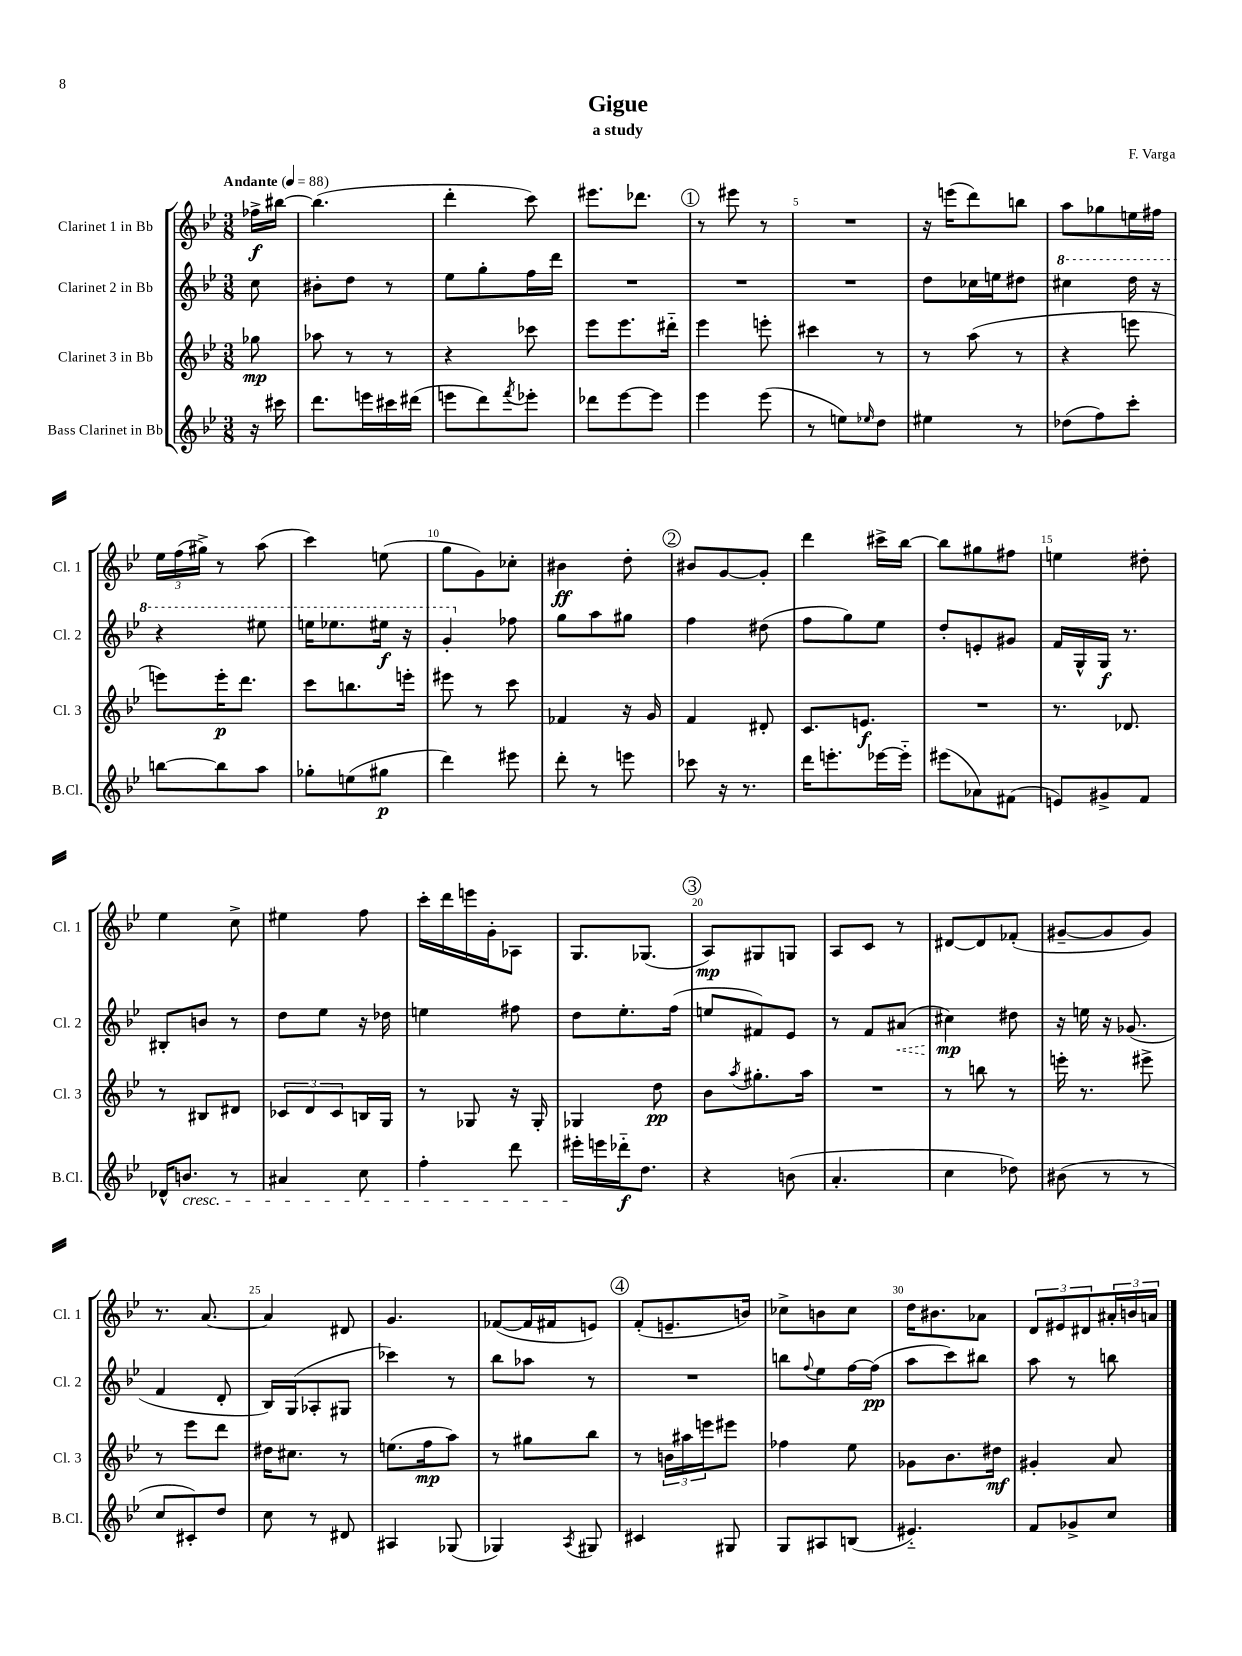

**kern	**dynam	**kern	**dynam	**kern	**dynam	**kern	**dynam
*part4	*part4	*part3	*part3	*part2	*part2	*part1	*part1
*staff4	*staff4	*staff3	*staff3	*staff2	*staff2	*staff1	*staff1
*I"Bass Clarinet in Bb	*	*I"Clarinet 3 in Bb	*	*I"Clarinet 2 in Bb	*	*I"Clarinet 1 in Bb	*
*I'B.Cl.	*	*I'Cl. 3	*	*I'Cl. 2	*	*I'Cl. 1	*
*clefG2	*	*clefG2	*	*clefG2	*	*clefG2	*
*k[b-e-]	*	*k[b-e-]	*	*k[b-e-]	*	*k[b-e-]	*
*M3/8	*	*M3/8	*	*M3/8	*	*M3/8	*
*MM88	*	*MM88	*	*MM88	*	*MM88	*
=	=	=	=	=	=	=	=
!	!	!	!	!	!	!LO:TX:a:B:t=Andante	!
16r	.	8gg-X\	mp	8cc\	.	16ff-X^\LL	f
16ccc#X\	.	.	.	.	.	[16bb#X\JJ	.
=1	=1	=1	=1	=1	=1	=1	=1
8.ddd\L	.	8aa-X\	.	8b#X'\L	.	(4.bb#\]	.
.	.	8r	.	8dd\J	.	.	.
16eeen\L	.	.	.	.	.	.	.
16ccc#X\	.	8r	.	8r	.	.	.
(16ddd#X\JJ	.	.	.	.	.	.	.
=2	=2	=2	=2	=2	=2	=2	=2
8eeen\L	.	4r	.	8ee-\L	.	4ddd'\	.
8ddd\)	.	.	.	8gg'\	.	.	.
8qfff/	.	.	.	.	.	.	.
8eee-X'\J	.	8ccc-X\	.	16ff\L	.	8ccc\)	.
.	.	.	.	16ddd\JJ	.	.	.
=3	=3	=3	=3	=3	=3	=3	=3
8ddd-X\L	.	8eee-\L	.	4.r	.	8.eee#X\L	.
[8eee-\	.	8.eee-\	.	.	.	.	.
.	.	.	.	.	.	8.ddd-X\J	.
8eee-\J]	.	.	.	.	.	.	.
.	.	16ddd#X\Jk	.	.	.	.	.
!!LO:REH:place=s1:t=1
=4	=4	=4	=4	=4	=4	=4	=4
4eee-\	.	4eee-\	.	4.r	.	8r	.
.	.	.	.	.	.	8eee#X\	.
(8eee-\	.	8eeen'\	.	.	.	8r	.
=5	=5	=5	=5	=5	=5	=5	=5
8r	.	4ccc#X\	.	4.r	.	4.r	.
8een\L)	.	.	.	.	.	.	.
16qqee-X/	.	.	.	.	.	.	.
8dd\J	.	8r	.	.	.	.	.
=6	=6	=6	=6	=6	=6	=6	=6
4ee#X\	.	8r	.	8dd\L	.	16r	.
.	.	.	.	.	.	(16eeen\KL	.
.	.	(8aa\	.	16cc-X\L	.	8ddd\)	.
.	.	.	.	16een\J	.	.	.
8r	.	8r	.	8dd#X\J	.	8bbn\J	.
=7	=7	=7	=7	=7	=7	=7	=7
*	*	*	*	*8va	*	*	*
(8dd-X\L	.	4r	.	4ccc#X\	.	8aa\L	.
8ff\)	.	.	.	.	.	8gg-X\	.
8ccc'\J	.	8eeen\	.	16ddd\	.	16een\L	.
.	.	.	.	16r	.	16ff#X\JJ	.
!!LO:LB:g=z
=8	=8	=8	=8	=8	=8	=8	=8
[8bbn\L	.	8eeen\L)	.	4r	.	24ee-\LL	.
.	.	.	.	.	.	(24ff\	.
.	.	.	.	.	.	24gg#X^\JJ)	.
8bb\]	.	16eee'\K	p	.	.	8r	.
.	.	8.ddd\J	.	.	.	.	.
8aa\J	.	.	.	8eee#X\	.	(8aa\	.
=9	=9	=9	=9	=9	=9	=9	=9
8gg-X'\L	.	8ccc\L	.	16eeen\KL	.	4ccc\)	.
.	.	.	.	8.eee-X\	.	.	.
(8een\	.	8.bbn\	.	.	.	.	.
8gg#X\J	p	.	.	16eee#X\Jk	f	(8een\	.
.	.	16eeen'\Jk	.	16r	.	.	.
=10	=10	=10	=10	=10	=10	=10	=10
4ddd\)	.	8eee#X\	.	4gg'/	.	8gg\L	.
.	.	8r	.	.	.	8g\)	.
*	*	*	*	*X8va	*	*	*
8eee#X\	.	8ccc\	.	8ff-X\	.	8cc-X'\J	.
=11	=11	=11	=11	=11	=11	=11	=11
8ddd'\	.	4f-X/	.	8gg\L	.	4b#X\	ff
8r	.	.	.	8aa\	.	.	.
8eeen\	.	16r	.	8gg#X\J	.	8dd'\	.
.	.	16g/	.	.	.	.	.
!!LO:REH:place=s1:t=2
=12	=12	=12	=12	=12	=12	=12	=12
8ccc-X\	.	4f/	.	4ff\	.	8b#X/L	.
16r	.	.	.	.	.	[8g/	.
8.r	.	.	.	.	.	.	.
.	.	8d#X'/	.	(8dd#X\	.	8g'/J]	.
=13	=13	=13	=13	=13	=13	=13	=13
16ddd\KL	.	8.c/L	.	8ff\L	.	4ddd\	.
8.eeen'\	.	.	.	.	.	.	.
.	.	.	.	8gg\)	.	.	.
.	.	8.en/J	f	.	.	.	.
[16eee-X\L	.	.	.	8ee-\J	.	16ccc#X^\LL	.
16eee-\JJ]	.	.	.	.	.	[16bb-\JJ	.
=14	=14	=14	=14	=14	=14	=14	=14
(8eee#X\L	.	4.r	.	8dd'/L	.	8bb-\L]	.
8a-X\)	.	.	.	8en'/	.	8gg#X\	.
(8f#X\J	.	.	.	8g#X/J	.	8ff#X\J	.
=15	=15	=15	=15	=15	=15	=15	=15
8en/L)	.	8.r	.	16f/LL	.	4een\	.
.	.	.	.	16G^^/	.	.	.
8g#X^/	.	.	.	16G/JJ	f	.	.
.	.	8.d-X/	.	8.r	.	.	.
8f/J	.	.	.	.	.	8dd#X'\	.
!!LO:LB:g=z
=16	=16	=16	=16	=16	=16	=16	=16
16d-X^^/KL	.	8r	.	8B#X'/L	.	4ee-\	.
!LO:TX:b:i:t=cresc.	!	!	!	!	!	!	!
8.bn/J	.	.	.	.	.	.	.
.	.	8B#X/L	.	8bn/J	.	.	.
8r	.	8d#X/J	.	8r	.	8cc^\	.
=17	=17	=17	=17	=17	=17	=17	=17
4a#X/	.	12c-X/L	.	8dd\L	.	4ee#X\	.
.	.	12d/	.	.	.	.	.
.	.	.	.	8ee-\J	.	.	.
.	.	12c-/	.	.	.	.	.
8cc\	.	16Bn/L	.	16r	.	8ff\	.
.	.	16G/JJ	.	16dd-X\	.	.	.
=18	=18	=18	=18	=18	=18	=18	=18
4ff'\	.	8r	.	4een\	.	16ccc'\LL	.
.	.	.	.	.	.	16ddd\	.
.	.	8G-X/	.	.	.	16eeen\	.
.	.	.	.	.	.	16g'\J	.
8ddd\	.	16r	.	8ff#X\	.	8A-X\J	.
.	.	16G-'/	.	.	.	.	.
=19	=19	=19	=19	=19	=19	=19	=19
16eee#X'\LL	.	4G-X/	.	8dd\L	.	8.G/L	.
16eeen\	.	.	.	.	.	.	.
16ddd-X\J	f	.	.	8.ee-'\	.	.	.
8.dd\J	.	.	.	.	.	(8.G-X/J	.
.	.	8dd\	pp	.	.	.	.
.	.	.	.	(16ff\Jk	.	.	.
!!LO:REH:place=s1:t=3
=20	=20	=20	=20	=20	=20	=20	=20
4r	.	8b-\L	.	8een/L	.	8A/L)	mp
.	.	8qaa/	.	.	.	.	.
.	.	8.gg#X'\	.	8f#X/)	.	8G#X/	.
(8bn\	.	.	.	8e-/J	.	8Gn/J	.
.	.	16aa\Jk	.	.	.	.	.
=21	=21	=21	=21	=21	=21	=21	=21
4.a'/	.	4.r	.	8r	.	8A/L	.
.	.	.	.	8f/L	.	8c/J	.
!	!	!	!	!	!LO:HP:b	!	!
.	.	.	.	(8a#X/J	<	8r	.
=22	=22	=22	=22	=22	=22	=22	=22
4cc\	.	8r	.	4cc#X\)	mp	[8d#X/L	.
.	.	8bbn\	.	.	.	8d#/]	.
8dd-X\)	.	8r	.	8dd#X\	[	(8f-X'/J	.
=23	=23	=23	=23	=23	=23	=23	=23
(8b#X\	.	16eeen'\	.	16r	.	[8g#X~/L	.
.	.	8.r	.	16een\	.	.	.
8r	.	.	.	16r	.	8g#/]	.
.	.	.	.	(8.g-X/	.	.	.
8r	.	8eee#X^\	.	.	.	8g#/J)	.
!!LO:LB:g=z
=24	=24	=24	=24	=24	=24	=24	=24
8cc/L	.	8r	.	4f/	.	8.r	.
8c#X'/)	.	8eee-\L	.	.	.	.	.
.	.	.	.	.	.	[8.a/	.
8dd/J	.	8ddd\J	.	8d'/	.	.	.
=25	=25	=25	=25	=25	=25	=25	=25
8cc\	.	16dd#X\KL	.	16B-/LL)	.	4a/]	.
.	.	8.cc#X\J	.	(16G/J	.	.	.
8r	.	.	.	8A-X'/	.	.	.
8d#X/	.	8r	.	8G#X/J	.	8d#X/	.
=26	=26	=26	=26	=26	=26	=26	=26
4A#X/	.	(8.een\L	.	4ccc-X\)	.	4.g/	.
.	.	16ff\k	mp	.	.	.	.
(8G-X/	.	8aa\J)	.	8r	.	.	.
=27	=27	=27	=27	=27	=27	=27	=27
4G-X/)	.	8r	.	8bb-\L	.	([8f-X/L	.
.	.	8gg#X\L	.	8aa-X\J	.	16f-/L]	.
.	.	.	.	.	.	16f#X/J	.
8qA/	.	.	.	.	.	.	.
8G#X/	.	8bb-\J	.	8r	.	8en/J)	.
!!LO:REH:place=s1:t=4
=28	=28	=28	=28	=28	=28	=28	=28
4c#X/	.	8r	.	4.r	.	(8f'/L	.
.	.	24bn\LL	.	.	.	8.en~/	.
.	.	24aa#X\	.	.	.	.	.
.	.	24eeen\J	.	.	.	.	.
8G#X/	.	8eee#X\J	.	.	.	.	.
.	.	.	.	.	.	16bn/Jk)	.
=29	=29	=29	=29	=29	=29	=29	=29
8G/L	.	4ff-X\	.	8bbn\L	.	8cc-X^\L	.
.	.	.	.	8qqff/	.	.	.
8A#X/	.	.	.	8ee-\	.	8bn\	.
(8Bn/J	.	8ee-\	.	[16ff\L	.	8cc-\J	.
.	.	.	.	(16ff\JJ]	pp	.	.
=30	=30	=30	=30	=30	=30	=30	=30
4.e#X/)	.	8g-X\L	.	8aa\L	.	16dd\KL	.
.	.	.	.	.	.	8.b#X\	.
.	.	8.b-\	.	8ccc\)	.	.	.
.	.	.	.	8bb#X\J	.	8a-X\J	.
.	.	16dd#X\Jk	mf	.	.	.	.
=31	=31	=31	=31	=31	=31	=31	=31
8f/L	.	4g#X'/	.	8aa\	.	12d/L	.
.	.	.	.	.	.	12e#X/	.
8g-X^/	.	.	.	8r	.	.	.
.	.	.	.	.	.	12d#X/	.
8cc/J	.	8a/	.	8bbn\	.	24a#X'/L	.
.	.	.	.	.	.	24bn/	.
.	.	.	.	.	.	24an/JJ	.
==	==	==	==	==	==	==	==
*-	*-	*-	*-	*-	*-	*-	*-
